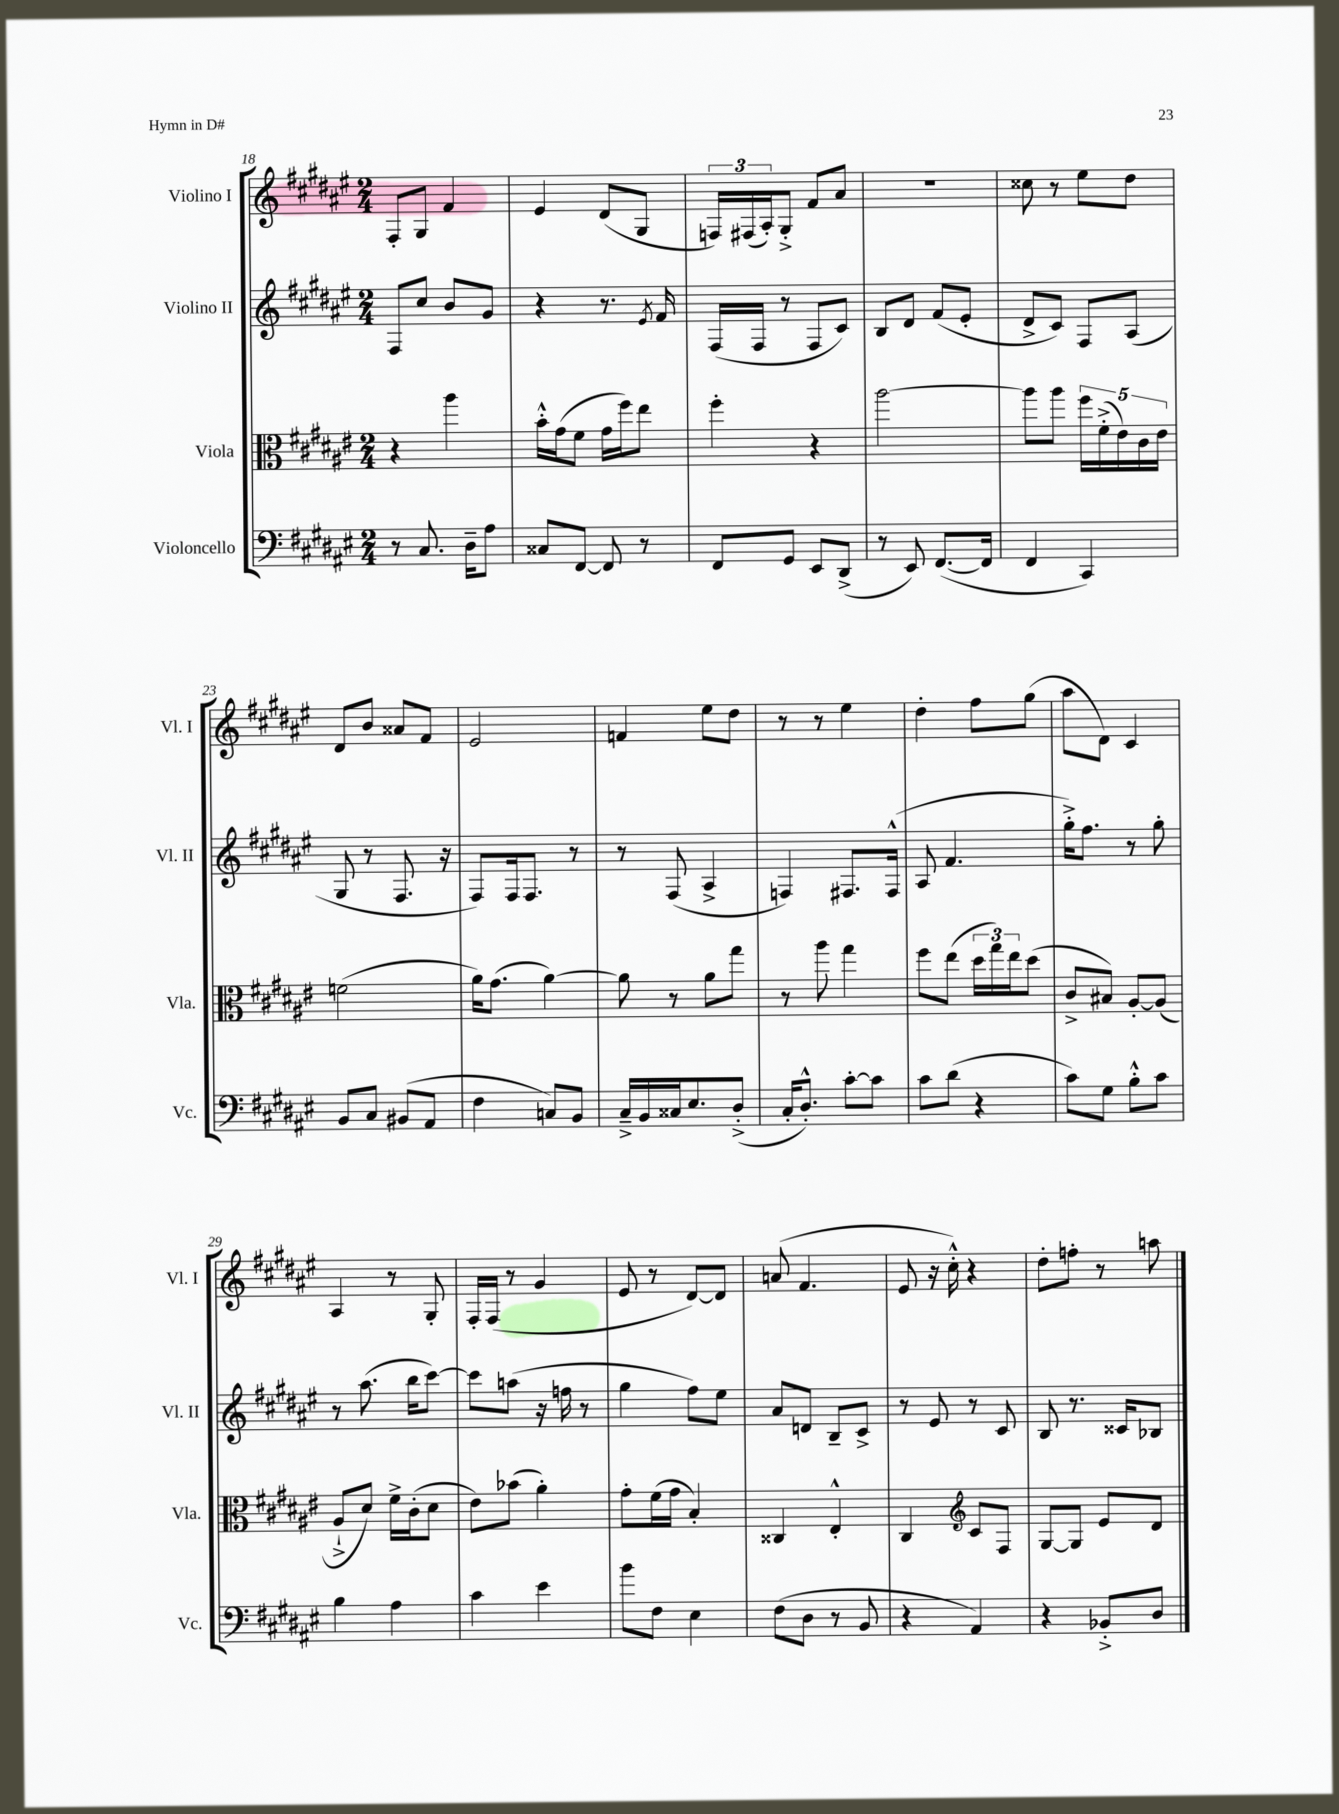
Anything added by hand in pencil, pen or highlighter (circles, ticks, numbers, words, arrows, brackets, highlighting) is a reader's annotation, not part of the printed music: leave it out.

**kern	**kern	**kern	**kern
*part4	*part3	*part2	*part1
*staff4	*staff3	*staff2	*staff1
*I"Violoncello	*I"Viola	*I"Violino II	*I"Violino I
*I'Vc.	*I'Vla.	*I'Vl. II	*I'Vl. I
*clefF4	*clefC3	*clefG2	*clefG2
*k[f#c#g#d#a#e#]	*k[f#c#g#d#a#e#]	*k[f#c#g#d#a#e#]	*k[f#c#g#d#a#e#]
*M2/4	*M2/4	*M2/4	*M2/4
=18	=18	=18	=18
8r	4r	8F#/L	8F#'/L
8.C#/	.	8cc#/J	8G#/J
.	4aa#\	8b/L	4f#/
16D#~\KL	.	.	.
8A#\J	.	8g#/J	.
=19	=19	=19	=19
8C##X/L	16b'^^\LL	4r	4e#/
.	(16g#\J	.	.
[8FF#/J	8f#\J	.	.
8FF#/]	16g#\LL	8.r	(8d#/L
.	16ff#\J)	.	.
8r	8ee#\J	.	8G#/J
.	.	8qe#/	.
.	.	16f#/	.
=20	=20	=20	=20
8FF#/L	4ff#'\	(16F#/LL	24Fn/LL)
.	.	.	(24F#X/
.	.	16F#/JJ	.
.	.	.	24A#'/J)
8GG#/J	.	8r	8G#'^/J
8EE#/L	4r	8F#/L	8f#/L
(8DD#^/J	.	8c#/J)	8a#/J
=21	=21	=21	=21
8r	[2aa#\	8B/L	2r
8EE#/)	.	8d#/J	.
([8.FF#/L	.	(8f#/L	.
.	.	8e#'/J	.
16FF#/Jk]	.	.	.
=22	=22	=22	=22
4FF#/	8aa#\L]	8d#^/L	8cc##X\
.	8aa#\J	8c#/J)	8r
4CC#/)	20ff#\LL	8F#/L	8ee#\L
.	(20f#'^\	.	.
.	20e#\)	.	.
.	.	(8A#/J	8dd#\J
.	20c#\	.	.
.	20e#\JJ	.	.
!!LO:LB:g=z
=23	=23	=23	=23
8BB/L	(2fn\	8G#/	8d#/L
8C#/J	.	8r	8b/J
(8BB#X/L	.	8.F#/	8a##X/L
8AA#/J	.	.	8f#/J
.	.	16r	.
=24	=24	=24	=24
4F#\	16a#\KL)	8F#/L)	2e#/
.	(8.g#\J	.	.
.	.	16F#/k	.
.	.	8.F#/J	.
8Cn/L)	[4a#\)	.	.
8BB/J	.	8r	.
=25	=25	=25	=25
16C#~^/LL	8a#\]	8r	4fn/
16BB/	.	.	.
16C##X/J	8r	(8F#/	.
8.E#/	.	.	.
.	8a#\L	4A#^/	8ee#\L
(8D#'^/J	8gg#\J	.	8dd#\J
=26	=26	=26	=26
16C#'/KL	8r	4Fn/)	8r
8.D#'^^/J)	.	.	.
.	8aa#\	.	8r
[8c#'\L	4gg#\	8.F#X/L	4ee#\
8c#\J]	.	.	.
.	.	(16F#^^/Jk	.
=27	=27	=27	=27
8c#\L	8ff#\L	8A#/	4dd#'\
(8d#\J	(8ee#\J	4.f#/	.
4r	24dd#\LL	.	8ff#\L
.	24gg#\)	.	.
.	24ee#\J	.	.
.	(8dd#\J	.	(8gg#\J
=28	=28	=28	=28
8c#\L)	8c#^/L	16gg#'^\KL)	8aa#\L
.	.	8.ff#\J	.
8G#\J	8B#X/J)	.	8d#\J)
8B'^^\L	[8A#'/L	8r	4c#/
8c#\J	(8A#/J]	8gg#'\	.
!!LO:LB:g=z
=29	=29	=29	=29
4B\	8A#`^/L	8r	4A#/
.	8d#/J)	(8.aa#\	.
4A#\	16f#^\LL	.	8r
.	(16c#'\J	16bb\KL	.
.	8d#\J	[8ccc#\J)	8G#'/
=30	=30	=30	=30
4c#\	8e#\L)	8ccc#\L]	16F#'/LL
.	.	.	(16F#/JJ
.	(8b-X\J	(8aan\J	8r
4e#\	4a#'\)	16r	4g#/
.	.	16ffn\	.
.	.	8r	.
=31	=31	=31	=31
8b\L	8g#'\L	4gg#\	8e#/
8F#\J	(16f#\L	.	8r
.	16g#\JJ	.	.
4E#\	4B'/)	8ff#\L)	[8d#/L)
.	.	8ee#\J	8d#/J]
=32	=32	=32	=32
(8F#\L	4C##X/	8a#/L	(8an/
8D#\J	.	8dn/J	4.f#/
8r	4E#'^^/	8B~/L	.
8BB/	.	8c#^/J	.
=33	=33	=33	=33
4r	4C#/	8r	8e#/
.	.	8e#/	16r
.	.	.	16cc#'^^\)
*	*clefG2	*	*
4AA#/)	8c#/L	8r	4r
.	8F#/J	8c#/	.
=34	=34	=34	=34
4r	[8G#/L	8B/	8dd#'\L
.	8G#/J]	8.r	8ffn'\J
8BB-X'^/L	8e#/L	.	8r
.	.	16c##X/KL	.
8D#/J	8d#/J	8B-X/J	8aan\
==	==	==	==
*-	*-	*-	*-
